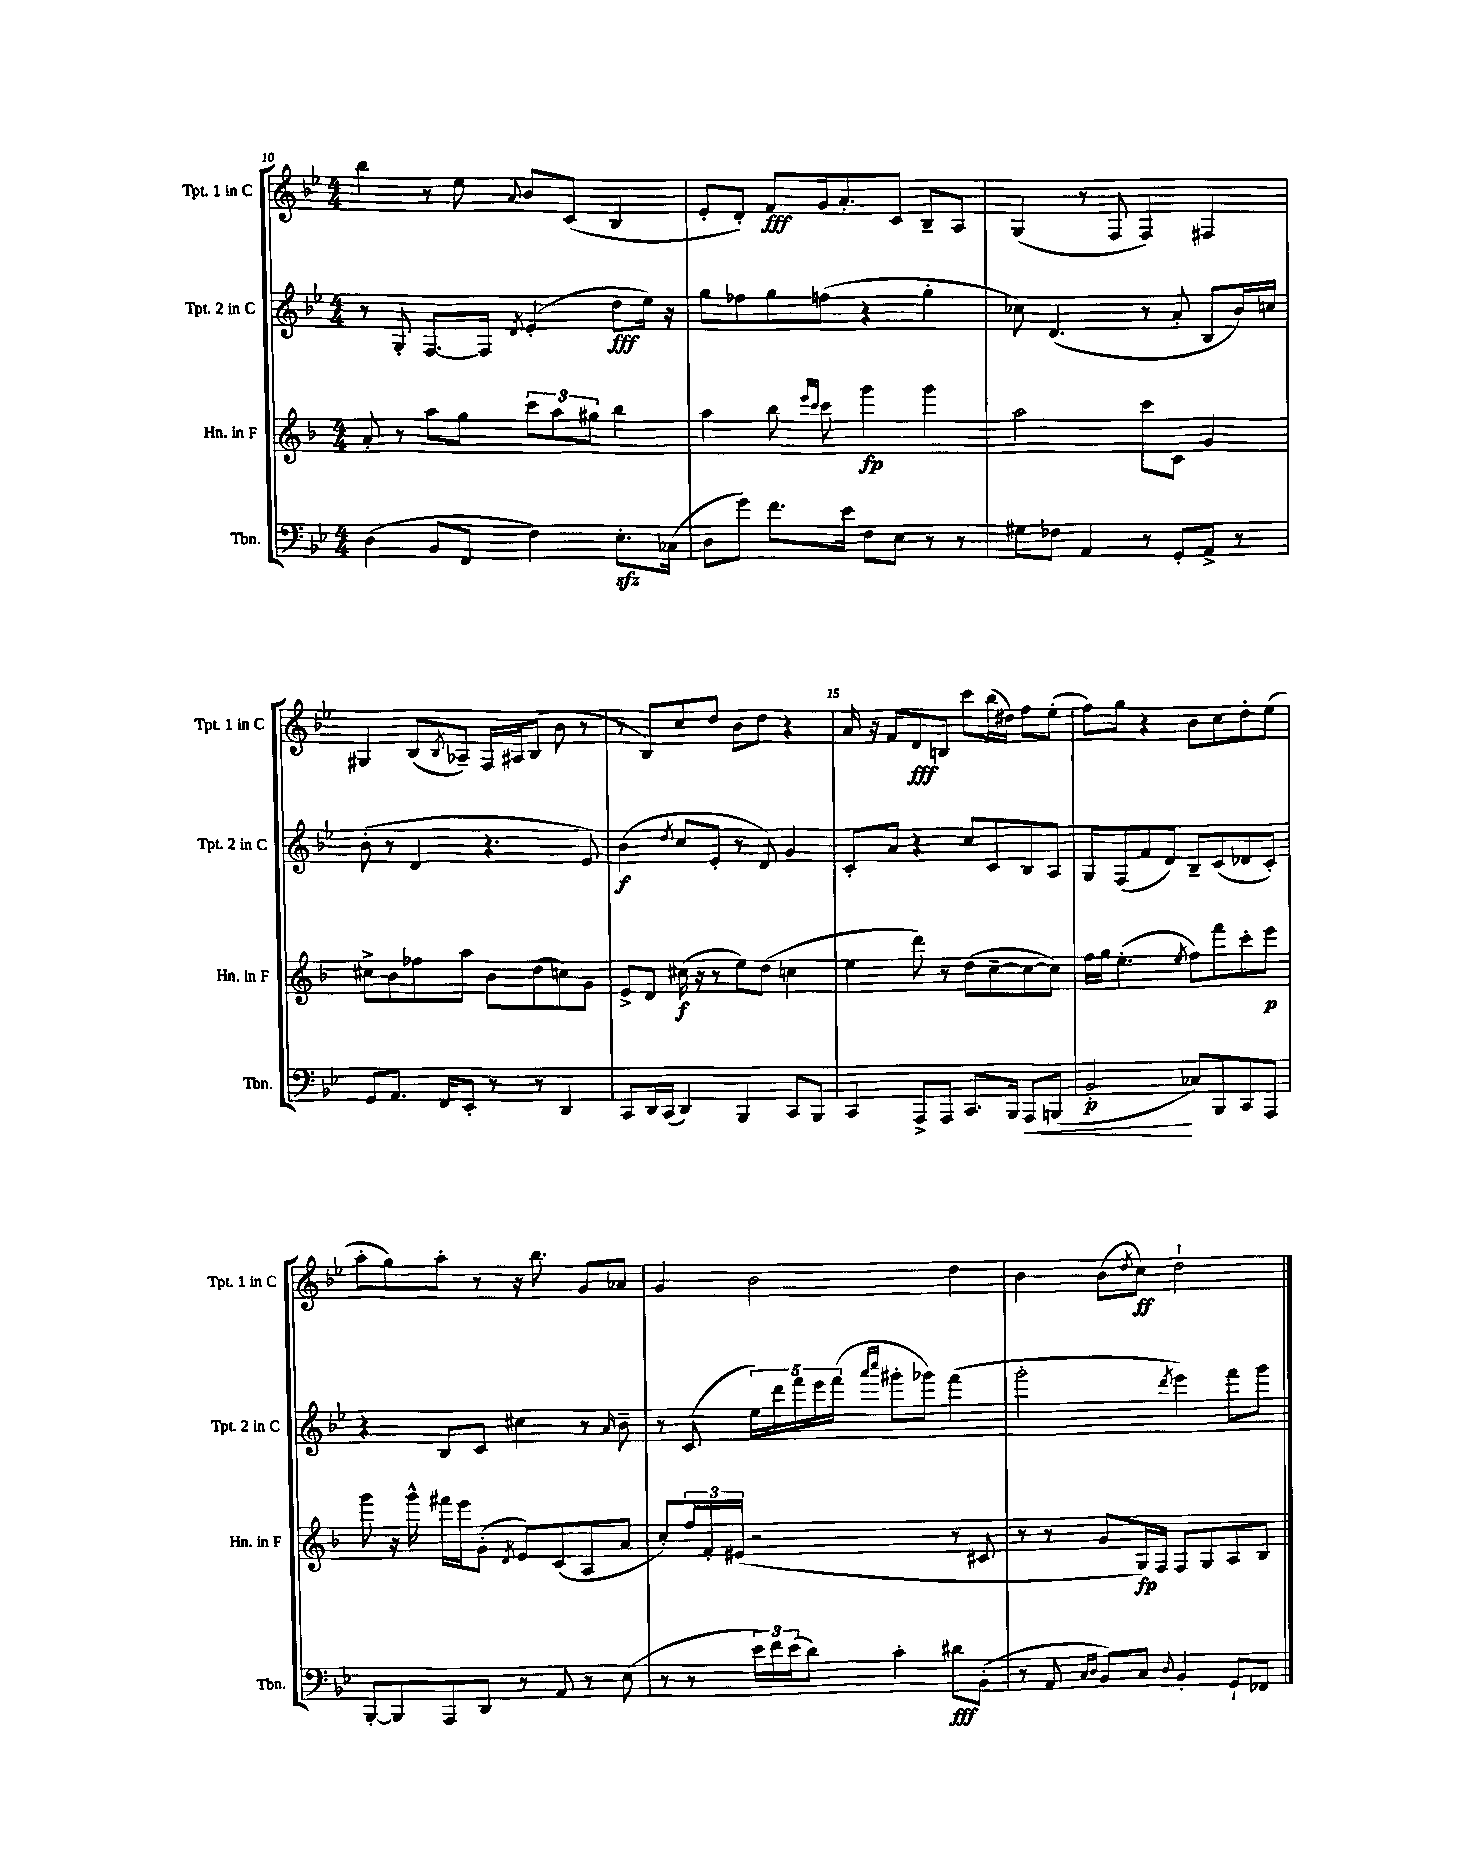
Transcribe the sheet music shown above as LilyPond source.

<<
\new StaffGroup <<
\new Staff = "s0" \with { instrumentName = "Tpt. 1 in C" shortInstrumentName = "Tpt. 1 in C" } {
    \clef treble \key bes \major \numericTimeSignature \time 4/4
    bes''4 r8 ees''8 \appoggiatura { a'8 } bes'8 c'8( bes4 |
    ees'8-. d'8-.) f'8\fff g'16 a'8.-. c'8 bes8-- a8 |
    g4( r8 f8 f4) fis4 |
    gis4 bes8( \acciaccatura { bes8 } aes8--) f16 ais16 bes8( bes'8 r8 |
    r8 bes8) c''8 d''8 bes'8 d''8 r4 |
    a'16 r16 f'8 d'8\fff b8 c'''8 bes''16( dis''16) f''8 ees''8-.( |
    f''8) g''8 r4 bes'8 c''8 d''8-. ees''8( |
    a''8-. g''8) a''8-. r8 r16 bes''8. g'8 aes'8 |
    g'4 bes'2 d''4 |
    bes'4 bes'8( \acciaccatura { d''8 } c''8\ff) d''2-! \bar "|." |
}
\new Staff = "s1" \with { instrumentName = "Tpt. 2 in C" shortInstrumentName = "Tpt. 2 in C" } {
    \clef treble \key bes \major \numericTimeSignature \time 4/4
    r8 g8-. f8.~ f16 \acciaccatura { d'8 } ees'4-.( d''8\fff ees''16) r16 |
    g''8 fes''8 g''8 f''8( r4 g''4-. |
    ces''8) d'4.( r8 a'8-. bes8 bes'16) c''16 |
    bes'8-.( r8 d'4 r4. ees'8) |
    bes'4\f( \acciaccatura { d''8 } c''8 ees'8-. r8 d'8) g'4 |
    c'8-. a'8 r4 c''8 c'8 bes8 a8 |
    g8 f8( f'8 d'8) bes8-- c'8( des'8 c'8-.) |
    r4 bes8 c'8 cis''4 r8 \grace { a'16 } bes'8-- |
    r8 c'8( \tuplet 5/4 { ees''16) d'''16 f'''16 ees'''16 f'''16( } \grace { a'''16 c''''16 } gis'''8-. ges'''8) f'''4( |
    g'''2-. \acciaccatura { d'''8 } ees'''4) f'''8 g'''8 \bar "|." |
}
\new Staff = "s2" \with { instrumentName = "Hn. in F" shortInstrumentName = "Hn. in F" } {
    \clef treble \key f \major \numericTimeSignature \time 4/4
    a'8-. r8 a''8 g''8 \tuplet 3/2 { c'''8 a''8 gis''8 } bes''4 |
    a''4 bes''8 \grace { e'''16 c'''16 } c'''8 g'''4\fp g'''4 |
    a''2 c'''8 c'8 g'4 |
    cis''8-> bes'8 fes''8 a''8 bes'8 d''8( c''8) g'8 |
    e'8-> d'8 cis''16\f( r16 r8 e''8) d''8( c''4 |
    e''4 d'''8) r8 d''8( c''8~-- c''8~ c''8) |
    f''16 g''16 e''4.-.( \acciaccatura { e''8 } f''8) f'''8 c'''8-. e'''8\p |
    g'''8 r16 g'''16-^ fis'''16 e'''16 g'8-.( \acciaccatura { d'8 } e'8) c'8( a8 a'8 |
    c''8-.) \tuplet 3/2 { f''16 f'16-. eis'16( } r2 r8 cis'8 |
    r8 r8 g'8 g16\fp) f16 f8 g8 a8 bes8 \bar "|." |
}
\new Staff = "s3" \with { instrumentName = "Tbn." shortInstrumentName = "Tbn." } {
    \clef bass \key bes \major \numericTimeSignature \time 4/4
    d4( bes,8 f,8 f4) ees8.-.\sfz ces16( |
    d8 g'8) f'8. ees'16 f8 ees8 r8 r8 |
    gis8 fes8 a,4 r8 g,8-. a,8-> r8 |
    g,8 a,8. f,16 ees,8-. r8 r8 d,4 |
    c,8 d,16 c,16( d,4) bes,,4 c,8 bes,,8 |
    c,4 a,,8-> a,,8 c,8. bes,,16 a,,8\< b,,8( |
    bes,2-.\p\! ces8) bes,,8 c,8 a,,8 |
    bes,,8~-. bes,,8 a,,8 d,8 r8 a,8 r8 ees8( |
    r8 r8 \tuplet 3/2 { ees'16) f'16 ees'16( } d'8) c'4-. dis'8\fff bes,8-.( |
    r8 a,8 \grace { c16 d16 } bes,8) c8 \appoggiatura { d8 } bes,4-. g,8-! fes,8 \bar "|." |
}
>>
>>
\layout { \context { \Score currentBarNumber = #10 \override BarNumber.break-visibility = ##(#f #t #t) barNumberVisibility = #(every-nth-bar-number-visible 5) } }
